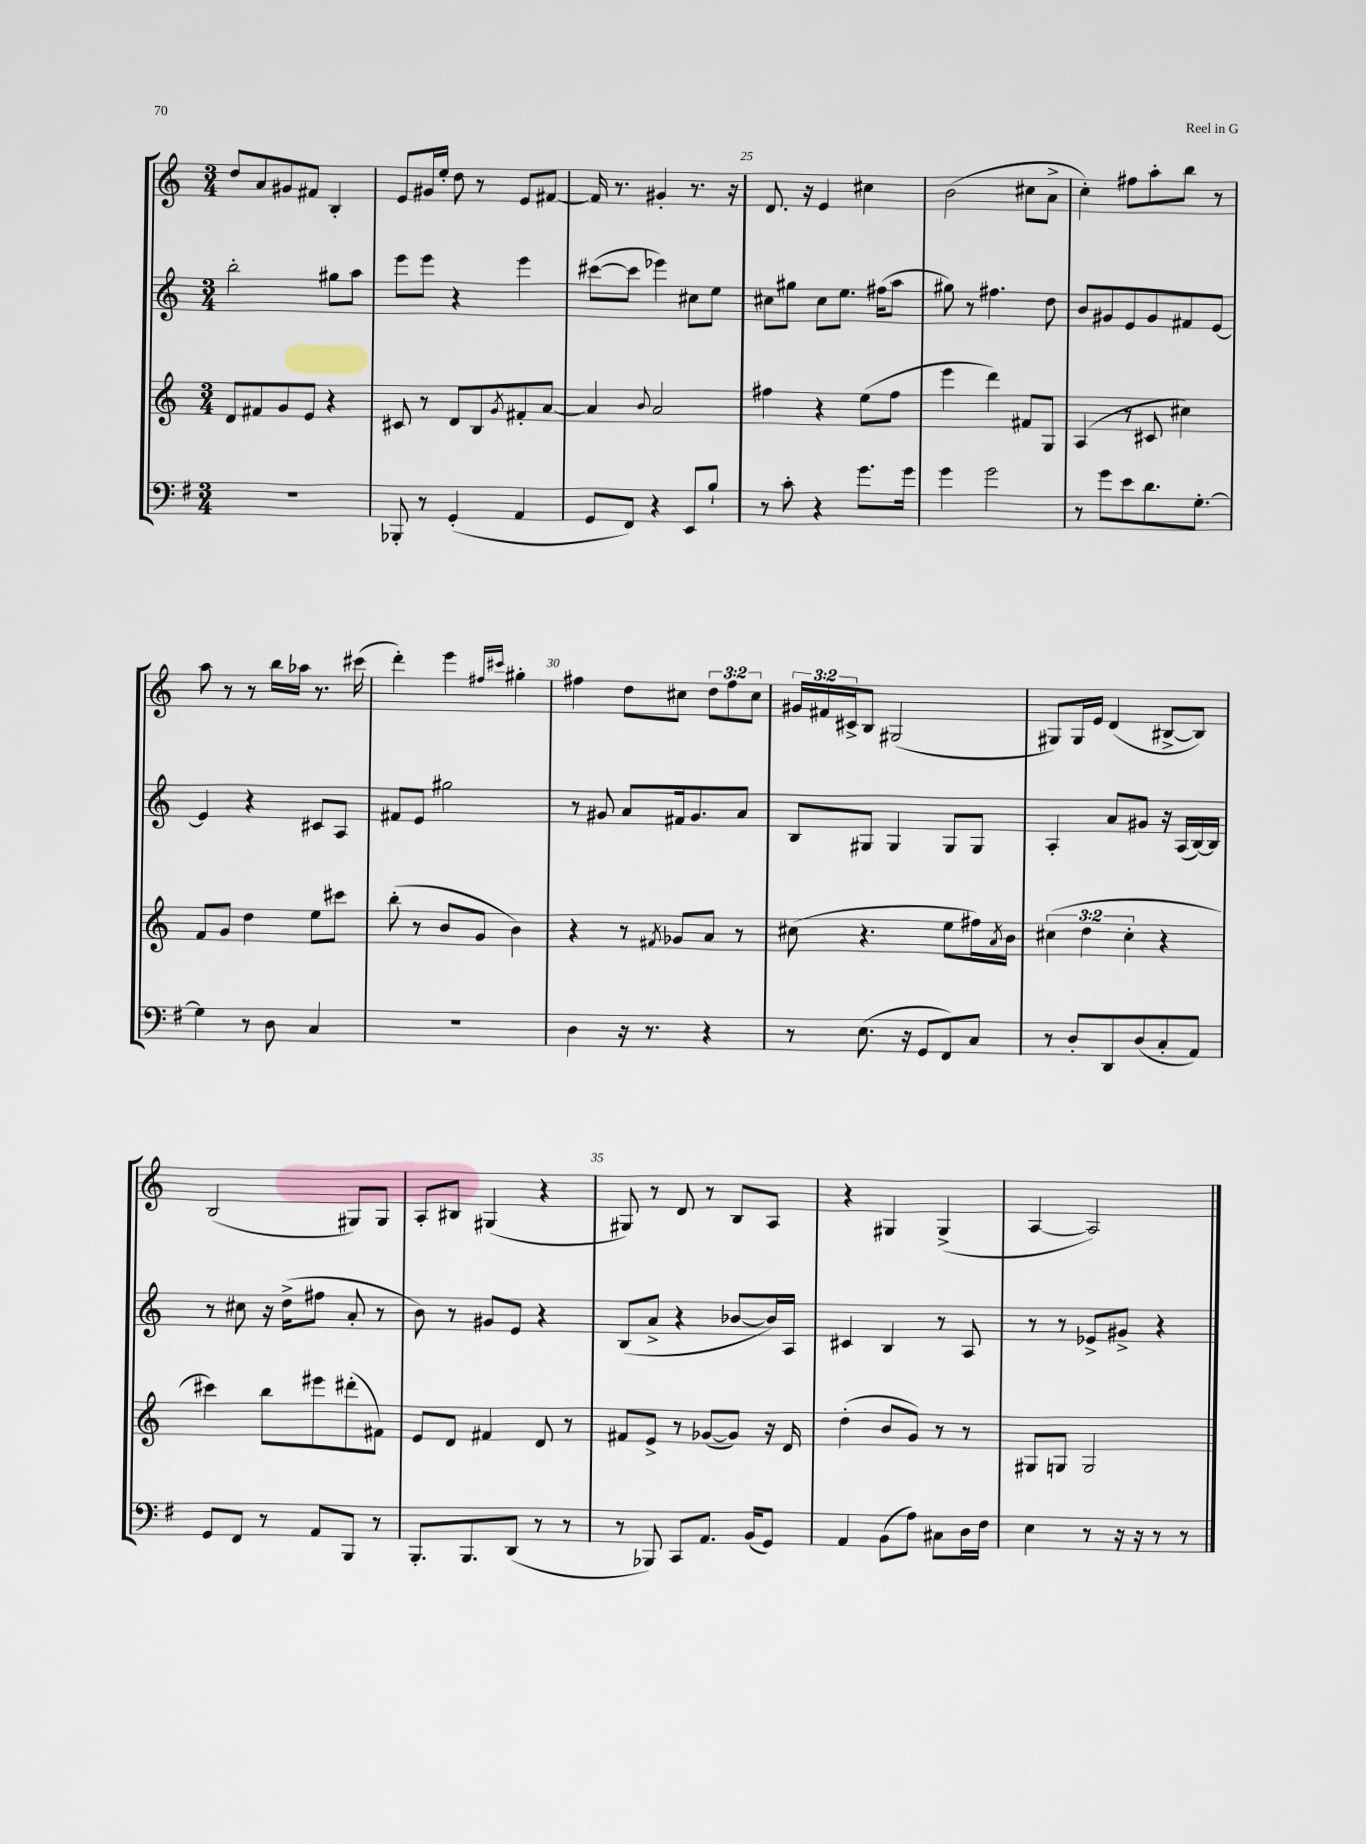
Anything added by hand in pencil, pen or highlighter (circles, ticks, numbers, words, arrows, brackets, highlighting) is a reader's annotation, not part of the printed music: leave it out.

**kern	**kern	**kern	**kern
*part4	*part3	*part2	*part1
*staff4	*staff3	*staff2	*staff1
*clefF4	*clefG2	*clefG2	*clefG2
*k[f#]	*k[]	*k[]	*k[]
*M3/4	*M3/4	*M3/4	*M3/4
=22	=22	=22	=22
2.r	8d/L	2bb'\	8dd/L
.	8f#X/	.	8a/
.	8g/	.	8g#X/
.	8e/J	.	8f#X/J
.	4r	8gg#X\L	4B'/
.	.	8aa\J	.
=23	=23	=23	=23
8BBB-X'/	8c#X/	8eee\L	8e/L
8r	8r	8eee\J	16g#X/L
.	.	.	16ee'/JJ
(4GG'/	8d/L	4r	8dd\
.	8B/	.	8r
.	8qg/	.	.
4AA/	8f#X'/	4eee\	8e/L
.	[8a/J	.	[8f#X/J
=24	=24	=24	=24
8GG/L	4a/]	([8ccc#X\L	16f#/]
.	.	.	8.r
8FF#/J)	.	8ccc#\J]	.
.	8qqb/	.	.
4r	2a/	4eee-X\)	4g#X'/
8EE/L	.	8cc#X\L	8.r
8B`/J	.	8ee\J	.
.	.	.	16r
=25	=25	=25	=25
8r	4ff#X\	8cc#X\L	8.d/
8c'\	.	8gg#X\J	.
.	.	.	16r
4r	4r	8cc#\L	4e/
.	.	8.ee\J	.
8.g\L	(8ee\L	.	4cc#X\
.	.	(16ff#X\KL	.
.	8ff#\J	8aa\J	.
16g\Jk	.	.	.
=26	=26	=26	=26
4g\	4eee\	8gg#X\)	(2b\
.	.	8r	.
2g\	4ddd\)	4.ff#X\	.
.	8f#X/L	.	8cc#X\L
.	8G/J	8dd\	8a^\J
=27	=27	=27	=27
8r	(4A/	8b/L	4cc'\)
8g\L	.	8g#X/	.
8e\	8r	8e/	8ff#X\L
8.d\	8c#X/	8g#/	8aa'\
.	4cc#X\)	8f#X/	8bb\J
[8.G'\J	.	.	.
.	.	[8e/J	8r
!!LO:LB:g=z
=28	=28	=28	=28
4G\]	8f/L	4e/]	8aa\
.	8g/J	.	8r
8r	4dd\	4r	8r
8D\	.	.	16bb\LL
.	.	.	16aa-X\JJ
4C/	8ee\L	8c#X/L	8.r
.	8ccc#X\J	8A/J	.
.	.	.	(16ccc#X\
=29	=29	=29	=29
2.r	(8bb'\	8f#X/L	4ddd'\)
.	8r	8e/J	.
.	8b/L	2gg#X\	4eee\
.	8g/J	.	.
.	.	.	16qqff#X/LL
.	.	.	16qqccc#X/JJ
.	4b\)	.	4gg#X'\
=30	=30	=30	=30
4D\	4r	8r	4ff#X\
.	.	8g#X/	.
16r	8r	8a/L	8dd\L
8.r	.	.	.
.	8qf#X/	.	.
.	8g-X/L	16f#X/k	8cc#X\J
.	.	8.g#/	.
4r	8a/J	.	12dd\L
.	.	.	12ff#\
.	8r	8a/J	.
.	.	.	12cc#\J
=31	=31	=31	=31
8r	(8cc#X\	8B/L	24g#X/LL
.	.	.	24f#X/
.	.	.	24c#X^/J
(8.E\	4.r	8G#X/J	8B/J
.	.	4G#/	(2G#X/
16r	.	.	.
8GG/L	.	.	.
8FF#/)	8ee\L	8G#/L	.
8C/J	16ff#X\L)	8G#/J	.
.	8qa/	.	.
.	16b\JJ	.	.
=32	=32	=32	=32
8r	(6cc#X\	4A'/	8G#X/L)
8D'/L	.	.	16G#/L
.	6dd\	.	.
.	.	.	16e/JJ
8DD/	.	8a/L	(4d/
.	6cc#'\	.	.
(8D/	.	8g#X/J	.
8C'/	4r	16r	[8B#X^/L
.	.	(16A/LL	.
8AA/J)	.	[16B/)	8B#/J])
.	.	16B/JJ]	.
!!LO:LB:g=z
=33	=33	=33	=33
8GG/L	4ccc#X\)	8r	(2B/
8FF#/J	.	8cc#X\	.
8r	8bb\L	16r	.
.	.	(16dd^\KL	.
8AA/L	8eee#X\	8ff#X\J	.
8BBB/J	(8ddd#X'\	8a'/	8G#X/L)
8r	8f#X\J)	8r	8G#/J
=34	=34	=34	=34
8.BBB'/L	8e/L	8b\)	8A'/L
.	8d/J	8r	8B#X/J
8.BBB/	.	.	.
.	4f#X/	8g#X/L	(4G#X/
(8DD/J	.	8e/J	.
8r	8d/	4r	4r
8r	8r	.	.
=35	=35	=35	=35
8r	8f#X/L	(8B/L	8G#X/)
8BBB-X/)	8e^/J	8a^/J	8r
8CC/L	8r	4r	8d/
8.AA/J	([8g-X/L	.	8r
.	8g-/J])	[8b-X/L	8B/L
(16BB/KL	.	.	.
8GG/J)	16r	16b-/L])	8A/J
.	16d/	16A/JJ	.
=36	=36	=36	=36
4AA/	(4dd'\	4c#X/	4r
(8BB\L	8b/L	4B/	4G#X/
8A\J)	8g/J)	.	.
8C#X\L	8r	8r	(4G#^/
16D\L	8r	8A/	.
16F#\JJ	.	.	.
=37	=37	=37	=37
4E\	8G#X/L	8r	[4A/
.	8Gn/J	8r	.
8r	2G/	8e-X^/L	2A/])
16r	.	8g#X^/J	.
16r	.	.	.
8r	.	4r	.
8r	.	.	.
==	==	==	==
*-	*-	*-	*-
